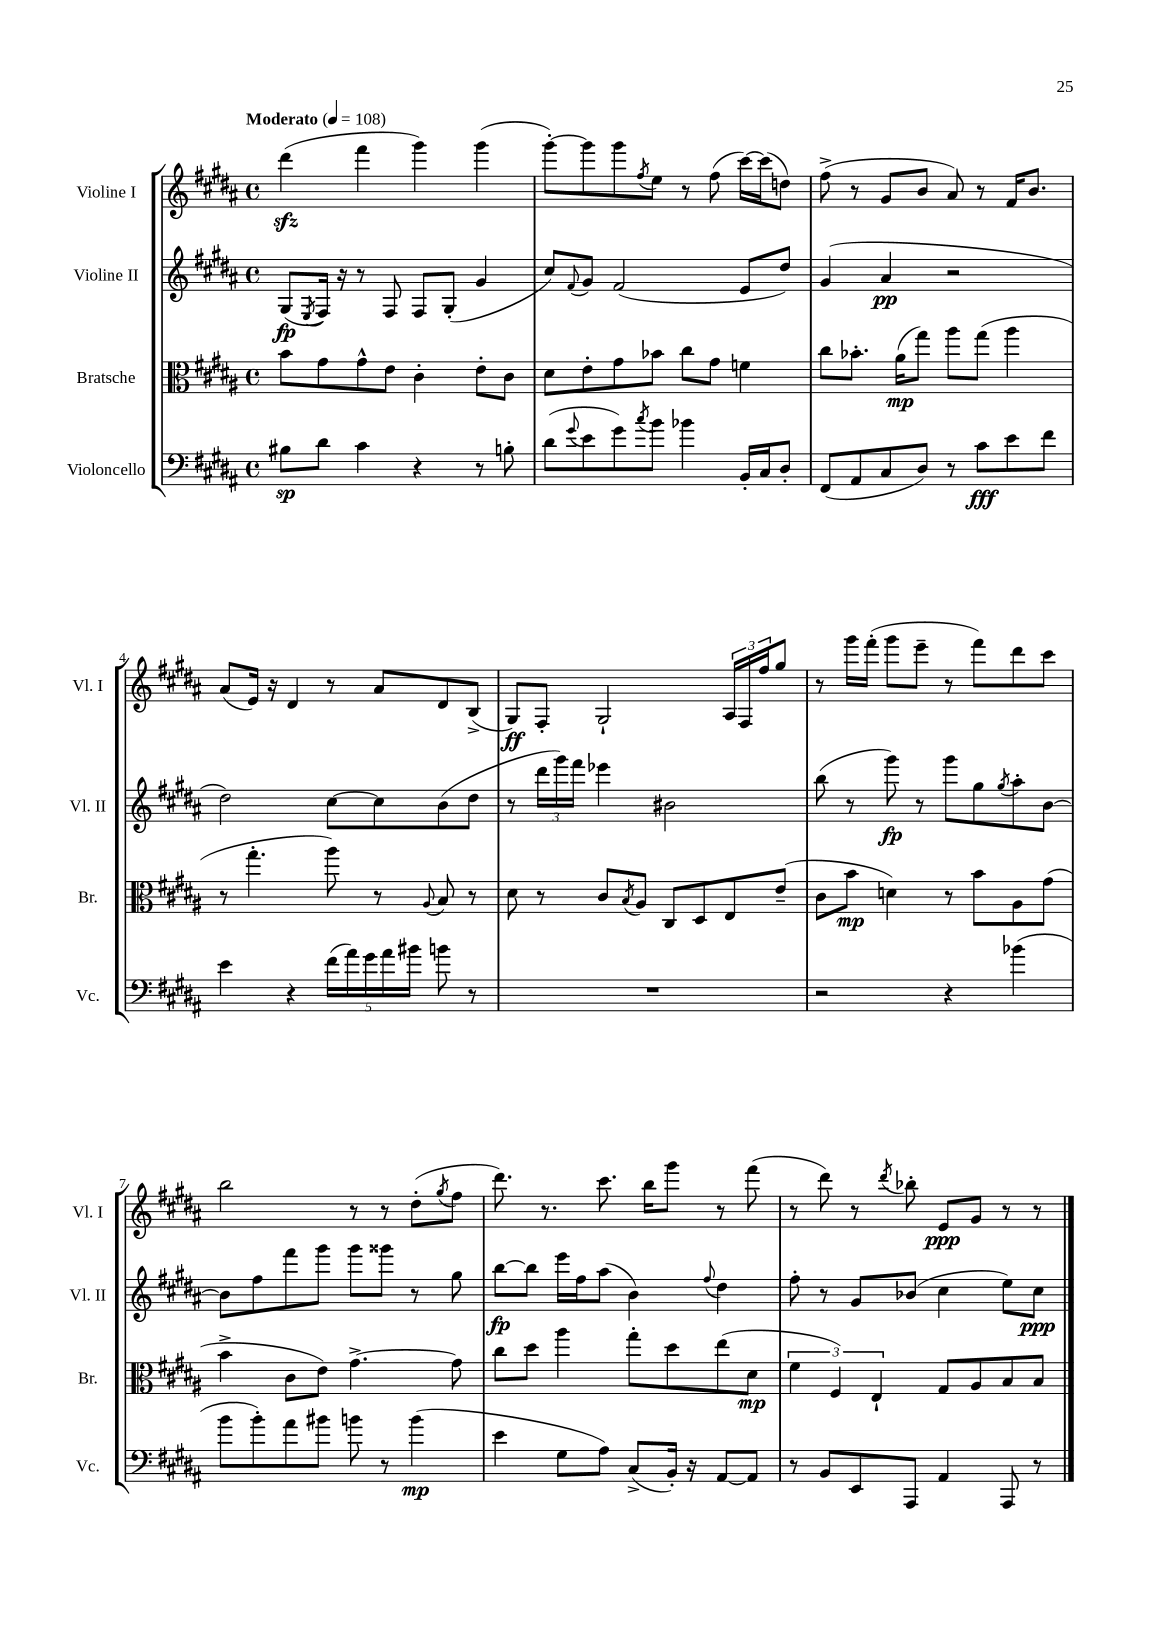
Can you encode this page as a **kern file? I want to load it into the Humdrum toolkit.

**kern	**kern	**kern	**kern
*staff4	*staff3	*staff2	*staff1
*clefF4	*clefC3	*clefG2	*clefG2
*k[f#c#g#d#a#]	*k[f#c#g#d#a#]	*k[f#c#g#d#a#]	*k[f#c#g#d#a#]
*M4/4	*M4/4	*M4/4	*M4/4
*met(c)	*met(c)	*met(c)	*met(c)
*MM108	*MM108	*MM108	*MM108
8B#	8b	(8G#	(4ddd#
.	.	8qE	.
8d#	8g#	16F#)	.
.	.	16r	.
4c#	8g#^^	8r	4fff#
.	8e	8F#	.
4r	4c#'	8F#	4ggg#)
.	.	(8G#'	.
8r	8e'	4g#	(4ggg#
8B'	8c#	.	.
=	=	=	=
(8d#	8d#	8cc#)	[8ggg#')
8qqg#	.	8qqf#	.
8e	8e'	8g#	8ggg#]
8g#)	8g#	(2f#	8ggg#
8qcc#	.	.	8qff#
8b	8b-	.	8ee
4b-	8cc#	.	8r
.	8g#	.	(8ff#
16BB'	4f	8e	[16ccc#)
16C#	.	.	(16ccc#]
8D#'	.	8dd#)	8dd)
=	=	=	=
(8FF#	8cc#	(4g#	(8ff#^
8AA#	8.b-'	.	8r
8C#	.	4a#	8g#
.	(16a#	.	.
8D#)	8gg#)	.	8b
8r	8aa#	2r	8a#)
8c#	(8gg#	.	8r
8e	4aa#	.	16f#
.	.	.	8.b
8f#	.	.	.
=	=	=	=
4e	8r	2dd#)	(8a#
.	4.gg#'	.	16e)
.	.	.	16r
4r	.	.	4d#
(20f#	8aa#)	[8cc#	8r
20a#)	.	.	.
20g#	.	.	.
.	8r	8cc#]	8a#
20a#	.	.	.
20b#	.	.	.
.	8qqA#	.	.
8b	8B	(8b	8d#
8r	8r	8dd#	(8B^
=	=	=	=
1r	8d#	8r	8G#)
.	8r	24ddd#	8F#'
.	.	24ggg#)	.
.	.	24fff#	.
.	8c#	4eee-	2G#`
.	8qB	.	.
.	8A#	.	.
.	8C#	2b#	.
.	8D#	.	.
.	8E	.	24A#
.	.	.	24F#
.	.	.	24ff#
.	(8e~	.	8gg#
=	=	=	=
2r	8c#	(8bb	8r
.	8b	8r	16ggg#
.	.	.	(16fff#'
.	4d)	8ggg#)	8ggg#
.	.	8r	8eee~
4r	8r	8ggg#	8r
.	8b	8gg#	8fff#)
.	.	8qgg#	.
(4b-	8A#	8aa#'	8ddd#
.	(8g#	[8b	8ccc#
=	=	=	=
8b	4b^	8b]	2bb
8b')	.	8ff#	.
8a#	8c#	8fff#	.
8b#	8e)	8ggg#	.
8b	[4.g#^	8ggg#	8r
8r	.	8ggg##	8r
(4b	.	8r	(8dd#'
.	.	.	8qgg#
.	8g#]	8gg#	8ff#
=	=	=	=
4e	8cc#	[8bb	8.ddd#)
.	8dd#	8bb]	.
.	.	.	8.r
8G#	4aa#	16eee	.
.	.	16ff#	.
8A#)	.	(8aa#	8.ccc#
(8C#^	8gg#'	4b)	.
.	.	.	16bb
16BB')	8dd#	.	8ggg#
16r	.	.	.
.	.	8qqff#	.
[8AA#	(8ee	4dd#	8r
8AA#]	8d#	.	(8fff#
=	=	=	=
8r	6f#	8ff#'	8r
8BB	.	8r	8ddd#)
.	6F#)	.	.
8EE	.	8g#	8r
.	6E`	.	.
.	.	.	8qddd#
8AAA#	.	(8b-	8bb-'
4AA#	8G#	4cc#	8e
.	8A#	.	8g#
8AAA#	8B	8ee)	8r
8r	8B	8cc#	8r
==	==	==	==
*-	*-	*-	*-
